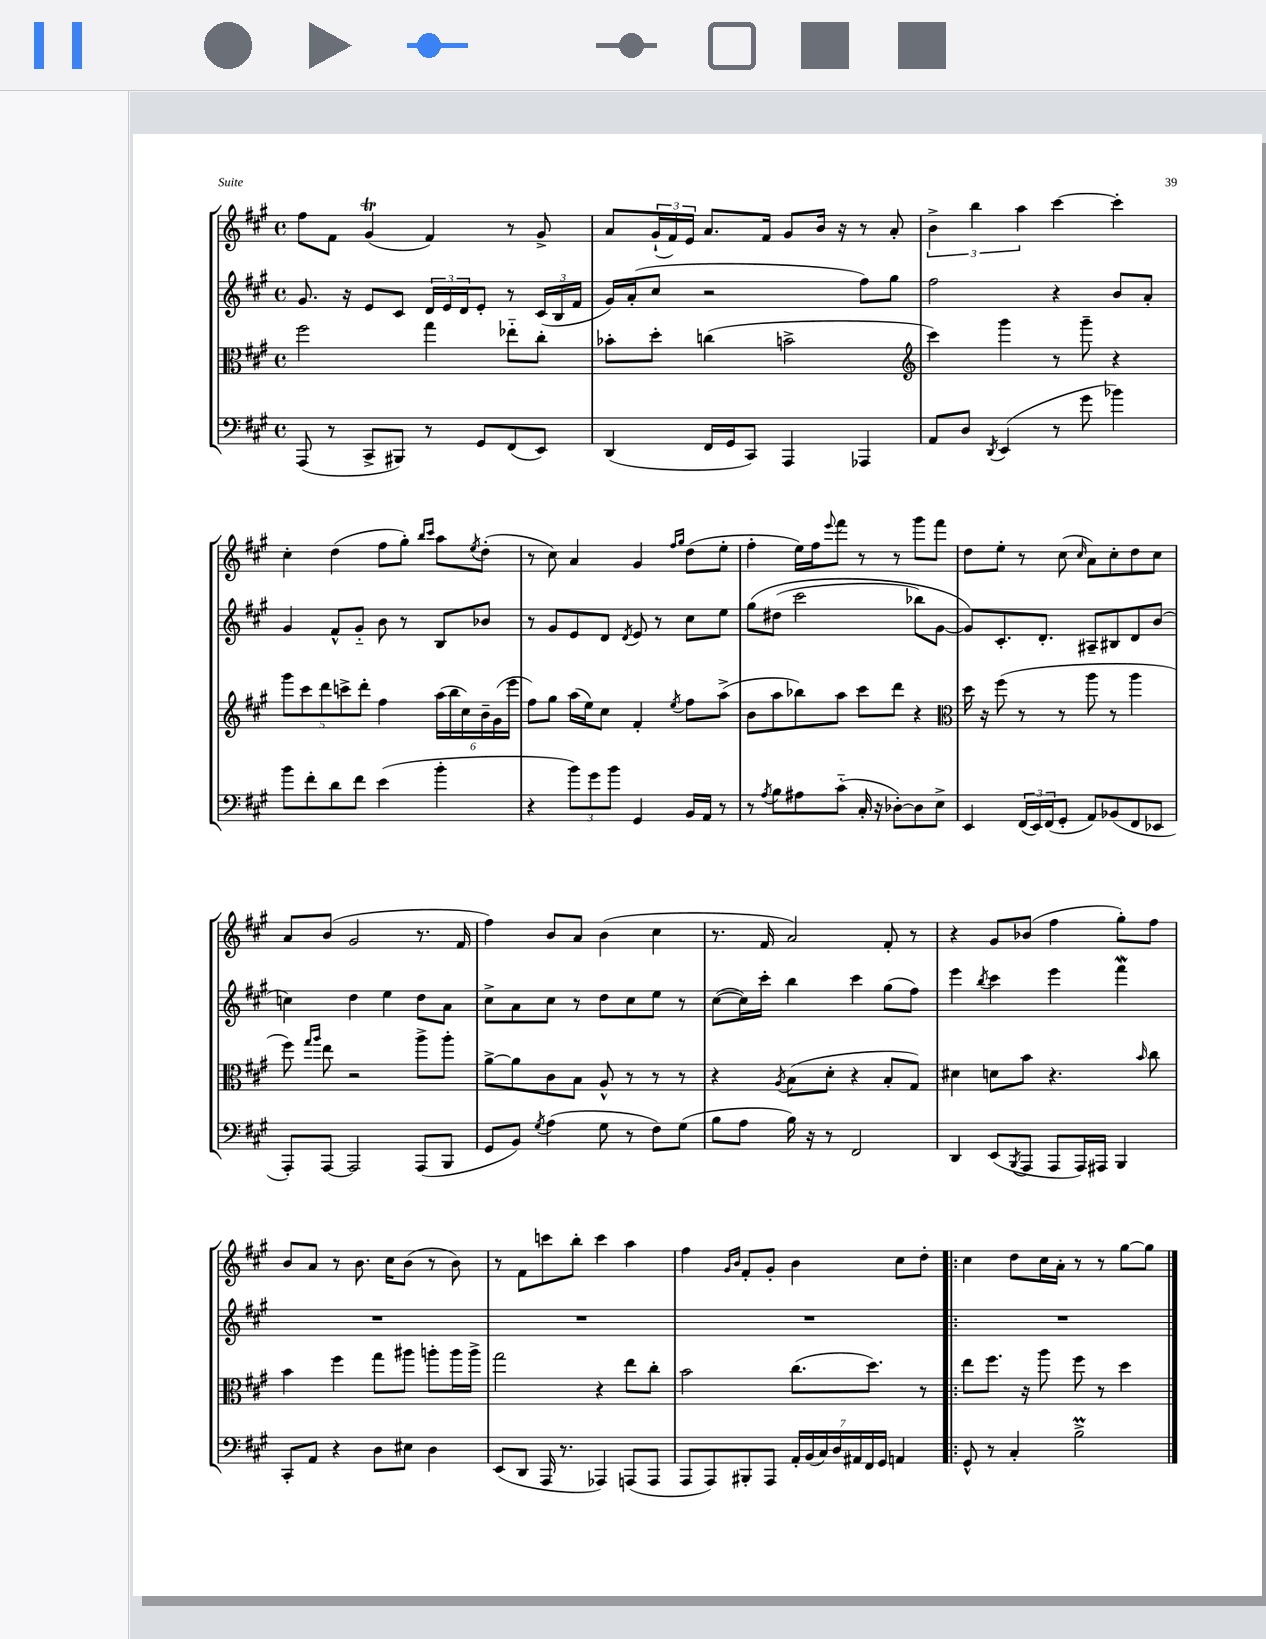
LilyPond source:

<<
\new StaffGroup <<
\new Staff = "s0" {
    \clef treble \key a \major \defaultTimeSignature \time 4/4
    fis''8 fis'8 gis'4\trill( fis'4) r8 gis'8-> |
    a'8 \tuplet 3/2 { gis'16-!( fis'16) e'16 } a'8. fis'16 gis'8 b'16 r16 r8 a'8-. |
    \tuplet 3/2 { b'4-> b''4 a''4 } cis'''4~ cis'''4-. |
    cis''4-. d''4( fis''8 gis''8-.) \grace { b''16 cis'''16 } a''8 \acciaccatura { e''8 } d''8-.( |
    r8 cis''8) a'4 gis'4 \grace { fis''16 gis''16 } d''8( e''8-. |
    fis''4-. e''16) fis''16 \appoggiatura { e'''8 } fis'''8 r8 r8 gis'''8 fis'''8 |
    d''8 e''8-. r8 cis''8( \grace { cis''16 } a'8) cis''8-. d''8 cis''8 |
    a'8 b'8( gis'2 r8. fis'16 |
    fis''4) b'8 a'8 b'4( cis''4 |
    r8. fis'16 a'2) fis'8-. r8 |
    r4 gis'8 bes'8( fis''4 gis''8-.) fis''8 |
    b'8 a'8 r8 b'8. cis''16 b'8( r8 b'8) |
    r8 fis'8 c'''8 b''8-. c'''4 a''4 |
    fis''4 \grace { gis'16 b'16 } fis'8-. gis'8-. b'4 cis''8 d''8-. |
    \bar ".|:" cis''4 d''8 cis''16 a'16-. r8 r8 gis''8~ gis''8 \bar "|." |
}
\new Staff = "s1" {
    \clef treble \key a \major \defaultTimeSignature \time 4/4
    gis'8. r16 e'8 cis'8 \tuplet 3/2 { d'16 e'16 d'16 } e'8-. r8 \tuplet 3/2 { cis'16( b16 fis'16 } |
    gis'16) a'16-.( cis''8 r2 fis''8) gis''8 |
    fis''2 r4 b'8 a'8-. |
    gis'4 fis'8-^ gis'8-_ b'8 r8 b8 bes'8 |
    r8 gis'8 e'8 d'8 \acciaccatura { d'8 } e'8 r8 cis''8 e''8 |
    gis''8\( dis''8( cis'''2 bes''8) gis'8~ |
    gis'8\) cis'8.-. d'8.-. ais8-- bis8 d'8 b'8( |
    c''4) d''4 e''4 d''8 a'8 |
    cis''8-> a'8 cis''8 r8 d''8 cis''8 e''8 r8 |
    cis''8~( cis''16) cis'''16-. b''4 cis'''4 gis''8( fis''8) |
    e'''4 \acciaccatura { b''8 } cis'''4 e'''4 fis'''4\mordent |
    R1 |
    R1 |
    R1 |
    \bar ".|:" R1 \bar "|." |
}
\new Staff = "s2" {
    \clef alto \key a \major \defaultTimeSignature \time 4/4
    fis''2 gis''4 ees''8-_ cis''8-. |
    bes'8-. d''8-. c''4( b'2-> |
    \clef treble cis'''4) gis'''4 r8 gis'''8-- r4 |
    \tuplet 5/4 { gis'''8 cis'''8 d'''8 c'''8-> d'''8-. } fis''4 \tuplet 6/4 { a''16( b''16 cis''16) b'16-- gis'16( e'''16 } |
    fis''8) gis''8 a''16( e''16) cis''8 fis'4-. \acciaccatura { e''8 } fis''8 a''8->( |
    b'8 a''8 bes''8) a''8 cis'''8 d'''8 r4 |
    \clef alto d''16 r16 fis''8( r8 r8 a''8 r8 a''4 |
    fis''8) \grace { gis''16 a''16 } e''8 r2 a''8-> a''8-. |
    a'8~-> a'8 cis'8 b8 a8-^ r8 r8 r8 |
    r4 \acciaccatura { a8 } b8( d'8-. r4 b8-. gis8) |
    dis'4 d'8 b'8 r4. \grace { b'16 } cis''8 |
    b'4 fis''4 gis''8 ais''8 a''8-. a''16 a''16-> |
    gis''2 r4 e''8 cis''8-. |
    b'2 cis''8.( d''8.) r8 |
    \bar ".|:" e''8 fis''8. r16 a''8 fis''8 r8 d''4 \bar "|." |
}
\new Staff = "s3" {
    \clef bass \key a \major \defaultTimeSignature \time 4/4
    a,,8( r8 cis,8-> bis,,8) r8 gis,8 fis,8( e,8) |
    d,4( fis,16 gis,16 cis,8) a,,4 aes,,4 |
    a,8 d8 \acciaccatura { d,8 } e,4( r8 gis'8 bes'4) |
    b'8 fis'8-. d'8 fis'8 e'4( b'4-. |
    r4 \tuplet 3/2 { b'8) gis'8 b'8 } gis,4 b,16 a,16 r8 |
    r8 \acciaccatura { a8 } b8 ais8 cis'8-_( cis16-. r16 des8~-.) des8 e8-> |
    e,4 \tuplet 3/2 { fis,16( e,16) fis,16( } gis,8-. a,8) bes,8( fis,8 ees,8 |
    a,,8-.) a,,8~ a,,2 a,,8( b,,8 |
    gis,8 b,8) \acciaccatura { gis8 } a4( gis8 r8 fis8) gis8( |
    b8 a8 b16) r16 r8 fis,2 |
    d,4 e,8( \acciaccatura { b,,8 } a,,8 a,,8 a,,16) ais,,16 b,,4 |
    cis,8-. a,8 r4 d8 eis8 d4 |
    e,8( d,8 a,,16 r8. aes,,4) a,,8( a,,8 |
    a,,8 a,,8) bis,,8-. a,,8 \tuplet 7/4 { a,16-. b,16( cis16) d16 ais,16 fis,16 gis,16 } a,4 |
    \bar ".|:" gis,8-^ r8 cis4-. b2->\prall \bar "|." |
}
>>
>>
\layout { \context { \Score \remove "Bar_number_engraver" } }
